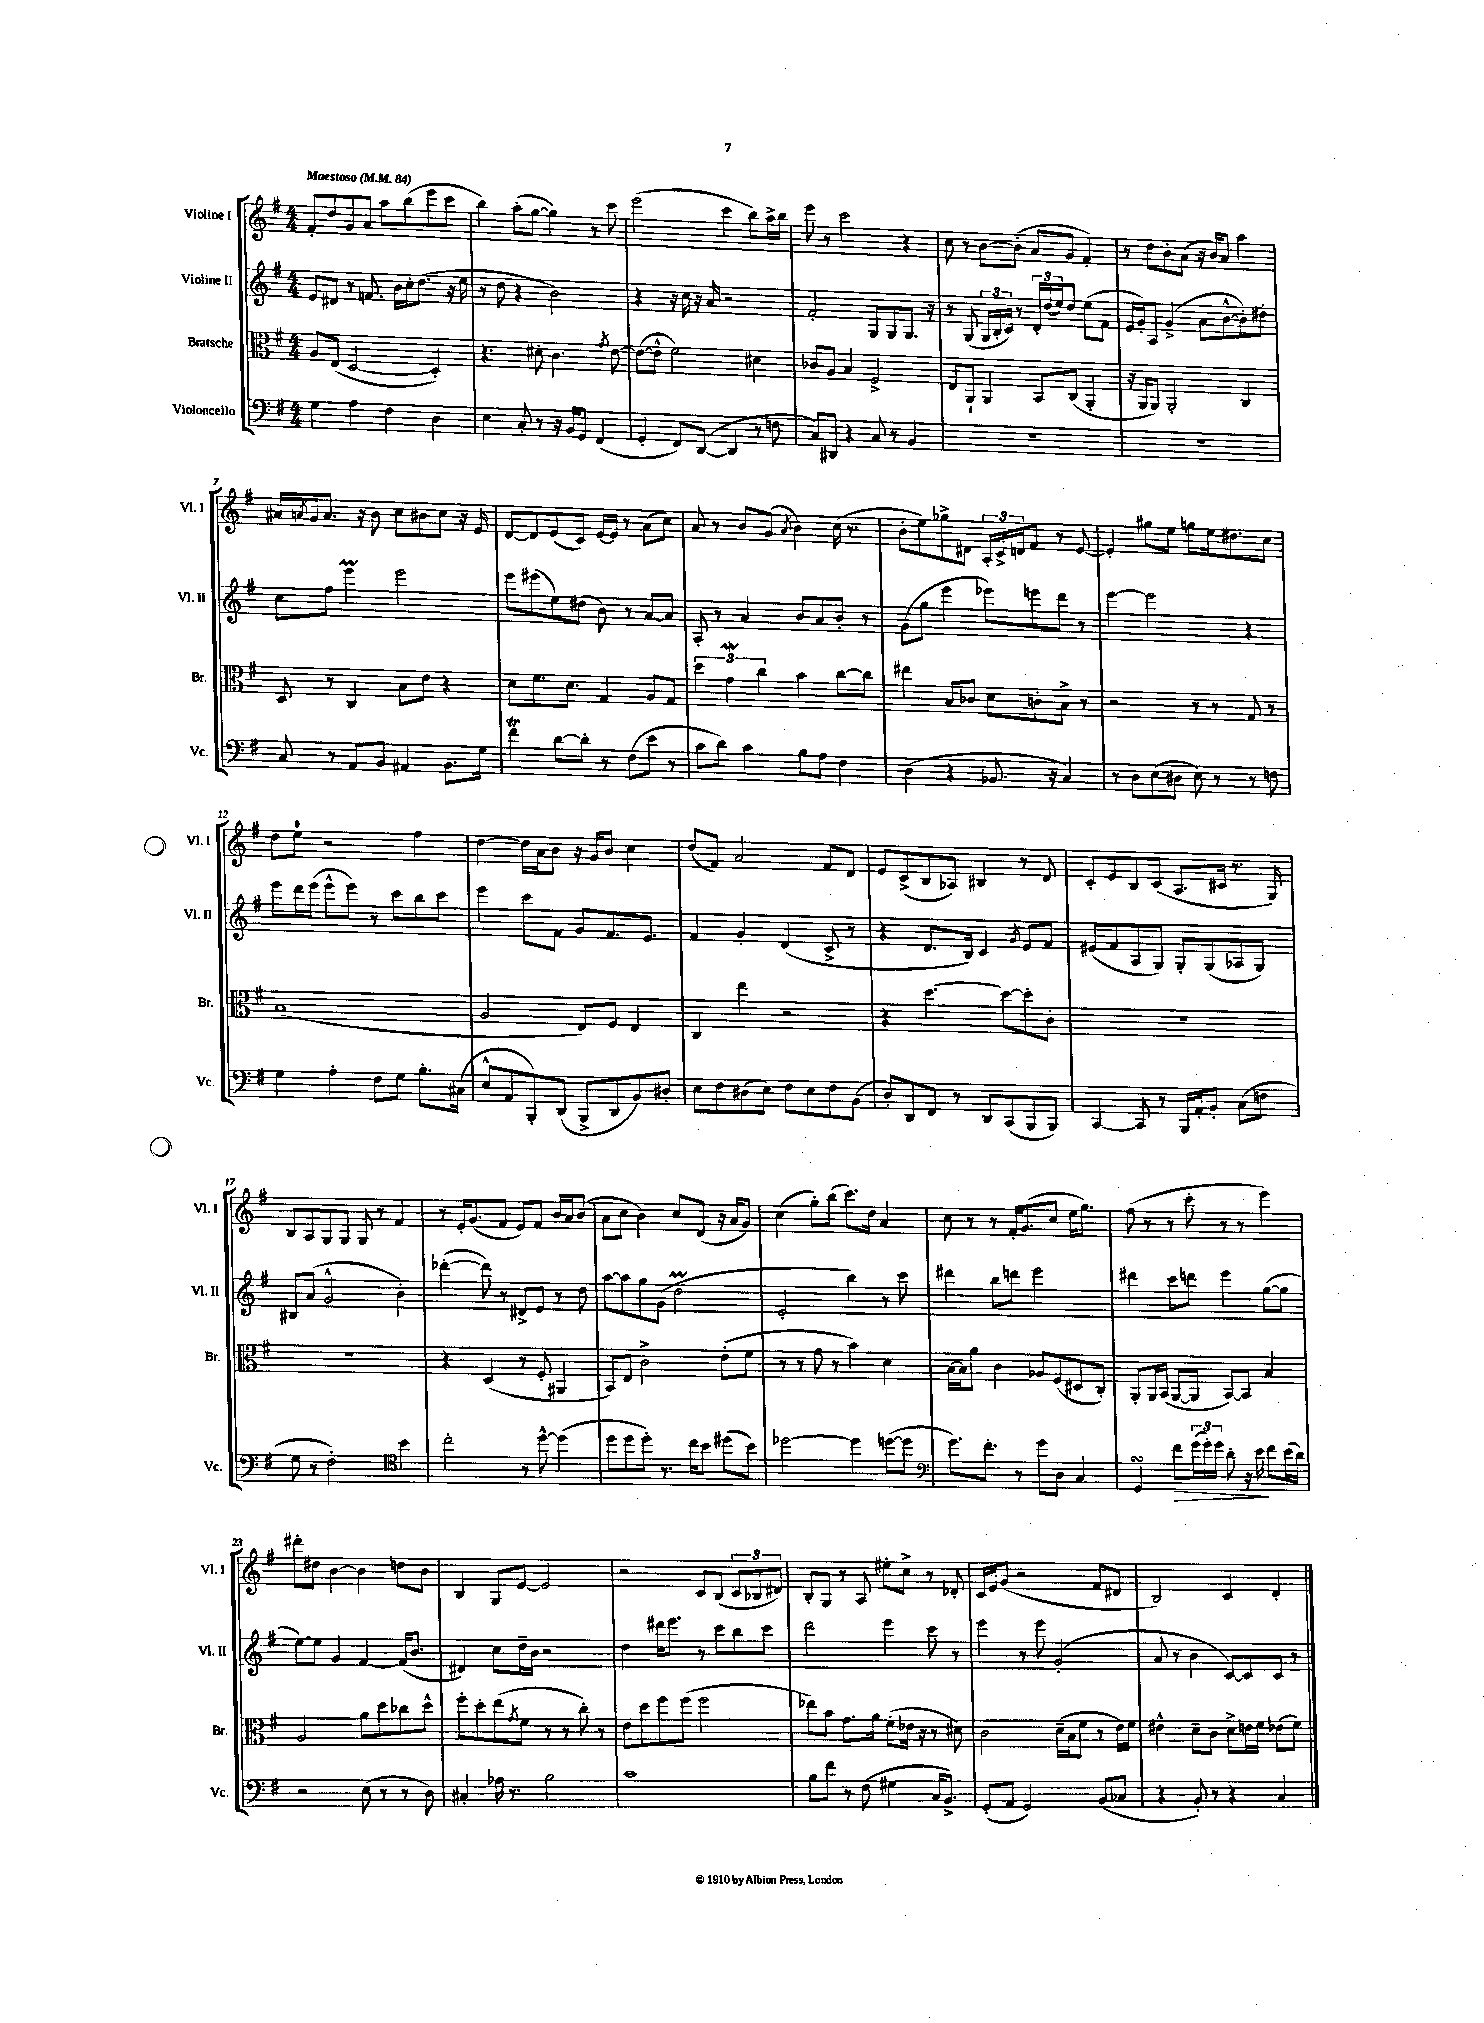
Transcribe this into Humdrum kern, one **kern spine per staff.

**kern	**dynam	**kern	**kern	**kern
*part4	*part4	*part3	*part2	*part1
*staff4	*staff4	*staff3	*staff2	*staff1
*I"Violoncello	*	*I"Bratsche	*I"Violine II	*I"Violine I
*I'Vc.	*	*I'Br.	*I'Vl. II	*I'Vl. I
*clefF4	*	*clefC3	*clefG2	*clefG2
*k[f#]	*	*k[f#]	*k[f#]	*k[f#]
*M4/4	*	*M4/4	*M4/4	*M4/4
*MM84	*	*MM84	*MM84	*MM84
=1	=1	=1	=1	=1
!	!	!	!	!LO:TX:a:B:t=Maestoso
4G\	.	8A/L	8e/L	8f#'/L
.	.	(8E/J	8d#X/J	8dd/
4A\	.	[2D/	8r	8g/
.	.	.	8.fn/	8a/J
4F#\	.	.	.	8aa\L
.	.	.	16b\LL	.
.	.	.	16cc'\J	(8bb\
.	.	.	(8.dd\J	.
4D\	.	4D'/])	.	8eee\
.	.	.	16r	8ccc\J
.	.	.	16ee\	.
=2	=2	=2	=2	=2
4E\	.	4.r	8r	4bb\)
.	.	.	8dd\	.
8C'/	.	.	4r	(8aa'\L
8r	.	8d#X'\	.	[8gg\J
16r	.	4.c\	2b\)	4gg\])
16BB/KL	.	.	.	.
8GG/J	.	.	.	.
(4FF#/	.	.	.	8r
.	.	8qg/	.	.
.	.	[8e\	.	8ccc\
=3	=3	=3	=3	=3
4GG'/	.	(8e\L_	4r	(2eee\
.	.	8e^^\J]	.	.
8FF#/L)	.	2f#\)	16r	.
.	.	.	16cc\	.
([8DD/J	.	.	16r	.
.	.	.	16a/	.
4DD/]	.	.	2r	4ccc\
8r	.	4d#X\	.	8bb\L)
8Fn\	.	.	.	16aa^\L
.	.	.	.	16bb\JJ
=4	=4	=4	=4	=4
8C/L)	.	8c-X/L	2f#'/	8eee\
8DD#X/J	.	8A/J	.	8r
4r	.	4B/	.	2ccc\
8C/	.	2F#^/	8G/L	.
8r	.	.	8G/	.
4BB/	.	.	8.G/J	4r
.	.	.	16r	.
=5	=5	=5	=5	=5
1r	.	8E/L	8r	8cc\
.	.	8AA`/J	(8G/	8r
.	.	4AA/	24G/LL	[8b\L
.	.	.	24B'/	.
.	.	.	24c/JJ)	.
.	.	.	8r	(8b'\J]
.	.	8BB/L	24d'/LL	8a/L
.	.	.	(24dd/	.
.	.	.	24ee/J)	.
.	.	(8C/J	8dd/J	8g/J
.	.	4AA'/	(8ee\L	4f#'/)
.	.	.	8f#\J	.
=6	=6	=6	=6	=6
1r	.	16r	16e/LL	8r
.	.	16AA/KL	16g'/J)	.
.	.	8AA/J)	8A/J	8dd\L
.	.	2AA'/	(4g^/	8b'\
.	.	.	.	(8a\J
.	.	.	8a\L	16r
.	.	.	.	16b/KL)
.	.	.	[8b^^\	8a/J
.	.	4C/	8b'\])	4aa\
.	.	.	8dd#X'\J	.
!!LO:LB:g=z
=7	=7	=7	=7	=7
8C/	.	8D/	8cc\L	16a#X/LL
.	.	.	.	8qan/
.	.	.	.	16g/J
8r	.	8r	8ff#\J	8.a/J
8AA/L	.	4C/	4eeeM\	.
.	.	.	.	16r
8BB/J	.	.	.	8b\
4AA#X/	.	8B\L	2eee\	8cc\L
.	.	8e\J	.	8b#X\
8.BB\L	.	4r	.	8cc\J
.	.	.	.	16r
16G\Jk	.	.	.	16e/
=8	=8	=8	=8	=8
4f#t\	.	8d\L	8eee\L	[8d/L
.	.	8.f#\	(8eee#X\	8d/]
[8d\L	.	.	8ee\)	(8e/
.	.	8.d\J	.	.
8d'\J]	.	.	(8dd#X\J	8c/J)
8r	.	4G/	8b\)	[16e/LL
.	.	.	.	16e/JJ]
(8F#\L	.	.	8r	8r
8e\J	.	8A/L	[8a/L	(8a\L
8r	.	8G/J	8a/J]	8cc\J)
=9	=9	=9	=9	=9
8c\L	.	6dd\	8A'/	8a/
8d\J)	.	.	8r	8r
.	.	6gw\	.	.
4c\	.	.	4a/	8b/L
.	.	6cc\	.	.
.	.	.	.	(8g/J
.	.	.	.	8qa/
8B\L	.	4b\	8b/L	4b\)
8A\J	.	.	8a/	.
4F#\	.	[8cc\L	8b'/J	(16cc\
.	.	.	.	8.r
.	.	8cc\J]	8r	.
=10	=10	=10	=10	=10
(4D\	.	4ee#X\	(8g\L	8b'\L
.	.	.	8gg\J	8ee\)
4r	.	8B/L	4eee\	8gg-X^\
.	.	8c-X/J	.	8d#X\J
8.BB-X/	.	8d\L	8eee-X\L)	24A'/LL
.	.	.	.	24c^/
.	.	.	.	24dn/J
.	.	8cn'\	8eeen\	8f#/J
16r	.	.	.	.
4C/)	.	8B^\J	8ddd\J	8r
.	.	8r	8r	[8e/
=11	=11	=11	=11	=11
8r	.	2r	[4eee\	4e'/]
8D\L	.	.	.	.
(8E\	.	.	2eee\]	8gg#X\L
8D#X\J	.	.	.	8ee\J
8E\)	.	8r	.	8ggn\L
8r	.	8r	.	16ee\k
.	.	.	.	8.dd#X\
8r	.	8G/	4r	.
8Fn\	.	8r	.	8cc\J
!!LO:LB:g=z
=12	=12	=12	=12	=12
4G\	.	(1B	8eee\L	8dd\L
.	.	.	16ddd\L	8ee\J
.	.	.	(16eee\JJ	.
4A'\	.	.	8eee^^\L	2r
.	.	.	8eee\J)	.
8F#\L	.	.	8r	.
8G\J	.	.	8ccc\L	.
8.B'\L	.	.	8bb\	4ff#\
.	.	.	8ccc\J	.
(16C#X\Jk	.	.	.	.
=13	=13	=13	=13	=13
8E^^/L	.	2A/	4eee\	[4dd\
8AA/	.	.	.	.
8BBB'/)	.	.	8ccc\L	16dd\LL]
.	.	.	.	16a\J
(8DD/J	.	.	8f#\J	8b\J
8BBB^/L	.	8E/L)	8g/L	16r
.	.	.	.	16g/KL
8DD/	.	8F#/J	8.f#/	8b/J
8BB/)	.	4E/	.	4cc\
.	.	.	8.e/J	.
8D#X'/J	.	.	.	.
=14	=14	=14	=14	=14
8E\L	.	4C/	4f#/	(8dd/L
8F#\	.	.	.	8f#/J)
(8D#X\	.	4ee\	4g'/	2a/
8E\J)	.	.	.	.
8F#\L	.	2r	(4d/	.
8E\	.	.	.	.
8F#\	.	.	8c^/	8f#/L
(8BB\J	.	.	8r	8d/J
=15	=15	=15	=15	=15
8D'/L)	.	4r	4r	8e/L
8DD/	.	.	.	(8c^/
8FF#/J	.	[4.dd\	8.d/L	8B/
8r	.	.	.	8A-X/J)
.	.	.	16B/Jk)	.
8DD/L	.	.	4c/	4B#X/
(8CC/	.	8dd\L_	.	.
.	.	.	8qg/	.
8BBB/	.	8dd'\]	8e/L	8r
8BBB/J)	.	8c'\J	8f#/J	8d/
=16	=16	=16	=16	=16
[4CC/	.	1r	(8e#X/L	8c'/L
.	.	.	8f#/	8e/
8CC/]	.	.	8A/	8B/
8r	.	.	8G/J)	(8c/J
16BBB/LL	.	.	8G'/L	8.A/L
16AA'/J	.	.	.	.
8BB'/J	.	.	(8G/	.
.	.	.	.	16c#X/Jk
(8C\L	.	.	8A-X/	8.r
8Fn\J	.	.	8G/J)	.
.	.	.	.	16G/)
!!LO:LB:g=z
=17	=17	=17	=17	=17
8G\	.	1r	8B#X/L	8B/L
8r	.	.	(8a/J	8A/
2F#'\)	.	.	2g^^/	8G/
.	.	.	.	8G/J
.	.	.	.	8G/
.	.	.	.	8r
*clefC4	*	*	*	*
4b\	.	.	4b'\)	4f#/
=18	=18	=18	=18	=18
2cc'\	.	4r	([4ddd-X'\	8r
.	.	.	.	16e'/KL
.	.	.	.	(8.g/
.	.	(4D/	8ddd-\])	.
.	.	.	8r	8f#/J
8r	.	8r	8d#X^/L	8e/L)
[8dd^^\	.	8F#'/	8e/J	8f#/J
(4dd\]	.	4AA#X/	8r	16b/LL
.	.	.	.	16a/J
.	.	.	8dd\	(8b/J
=19	=19	=19	=19	=19
8dd\L	.	8BB/L)	[8aa\L	8a\L
8dd\	.	8E/J	8aa\]	8cc\J
8dd'\J)	.	2c^\	8gg\	4b\)
8.r	.	.	(8g\J	.
.	.	.	2ddM\	8cc/L
16cc\KL	.	.	.	.
8b\J	.	.	.	(8d/J
(8dd#X\L	.	(8e'\L	.	16r
.	.	.	.	16a/KL
8b\J)	.	8f#\J	.	8g/J)
=20	=20	=20	=20	=20
[2dd-X\	.	8r	2e'/	(4cc\
.	.	8r	.	.
.	.	8g\	.	8gg'\L)
.	.	8r	.	(8bb\J
4dd-\]	.	4b\)	4bb\)	8.ccc\L)
.	.	.	.	16dd\Jk
([8ddn\L	.	4d\	8r	4a/
8dd\J]	.	.	8ccc\	.
=21	=21	=21	=21	=21
*clefF4	*	*	*	*
8.g\L)	.	[16B\LL	4ddd#X\	8cc\
.	.	16B\J]	.	.
.	.	8a\J	.	8r
8.f#'\J	.	.	.	.
.	.	4c\	8bb\L	8r
8r	.	.	8dddn\J	16f#'/KL
.	.	.	.	(8.g/
8g\L	.	8A-X/L	2eee\	.
8D\J	.	(8F#/	.	8cc/J
4C/	.	8D#X/	.	16ee\KL
.	.	.	.	8.gg\J)
.	.	8C'/J)	.	.
=22	=22	=22	=22	=22
4GGsSSs/	.	8AA'/L	4ddd#X\	(8ff#\
.	.	16AA/L	.	8r
.	.	(16BB/JJ	.	.
!	!LO:HP:b	!	!	!
8f#\L	>	[8AA/L	8ccc\L	8r
(24g\L	.	8AA/J]	8dddn\J	8ccc'\
24g'\)	.	.	.	.
24g\JJ	.	.	.	.
8d'\	.	[8BB/L)	4eee\	8r
16r	.	8BB/J]	.	8r
16e\	.	.	.	.
8f#\L	]	4B/	([8gg\L	4eee\)
(16e\L	.	.	8gg\J]	.
16d\JJ)	.	.	.	.
!!LO:LB:g=z
=23	=23	=23	=23	=23
2r	.	2A/	[8ee\L)	8ddd#X'\L
.	.	.	8ee\J]	8dd#X\J
.	.	.	4g/	[4b\
(8E\	.	8a\L	[4f#/	4b\]
8r	.	8dd\	.	.
8r	.	8cc-X\	(16f#/KL]	8ddn\L
.	.	.	8.b/J	.
8D\)	.	8dd^^\J	.	8b\J
=24	=24	=24	=24	=24
4C#X'/	.	8ff#'\L	4d#X/)	4B/
.	.	8dd'\	.	.
16A-X\	.	(8ee\	8cc\L	8G/L
8.r	.	.	.	.
.	.	8qg/	.	.
.	.	8f#\J	16dd~\L	[8e/J
.	.	.	16b\JJ	.
2B\	.	8r	2r	2e/]
.	.	8r	.	.
.	.	8cc'\)	.	.
.	.	8r	.	.
=25	=25	=25	=25	=25
1c	.	8e\L	4dd\	2r
.	.	8dd\	.	.
.	.	8ff#\	16ddd#X\KL	.
.	.	.	8.eee\J	.
.	.	(8ff#\J	.	.
.	.	2ff#\	8r	8c/L
.	.	.	8ccc\L	(8B/J
.	.	.	8bb\	12c/L
.	.	.	.	12B-X/
.	.	.	8ccc\J	.
.	.	.	.	12d#X/J)
=26	=26	=26	=26	=26
8B\L	.	8ee-X\L)	2ddd\	8B'/L
8f#\J	.	8b\J	.	8G/J
8r	.	8.g\L	.	8r
(8F#\	.	.	.	8A/
.	.	16a\Jk	.	.
4G#X\	.	(8f#'\L	4eee\	8ee#X'\L
.	.	16e-X\Jk	.	8cc^\J
.	.	16r	.	.
16C/KL	.	8r	8ccc\	8r
8.BB^/J)	.	.	.	.
.	.	8d#X\)	8r	8d-X'/
=27	=27	=27	=27	=27
(8GG'/L	.	2c\	4eee\	16c/LL
.	.	.	.	16e/J
8AA/J	.	.	.	(8g/J
2GG/)	.	.	8r	2r
.	.	.	8eee\	.
.	.	(16d~\LL	(2g'/	.
.	.	16B\J	.	.
.	.	8f#\J	.	.
(8BB/L	.	8r	.	8f#/L
8C-X/J	.	16e\LL)	.	8d#X/J
.	.	16f#\JJ	.	.
=28	=28	=28	=28	=28
4r	.	4e#X^^\	8a/	2B/)
.	.	.	8r	.
8BB'/)	.	8d~\L	4b\	.
8r	.	8c\J	.	.
4r	.	8d^\L	[8c/L)	4c/
.	.	16en\L	8c/]	.
.	.	16f#\JJ	.	.
4C/	.	(8e-X\L	8c/J	4d'/
.	.	8f#\J)	8r	.
==	==	==	==	==
*-	*-	*-	*-	*-
